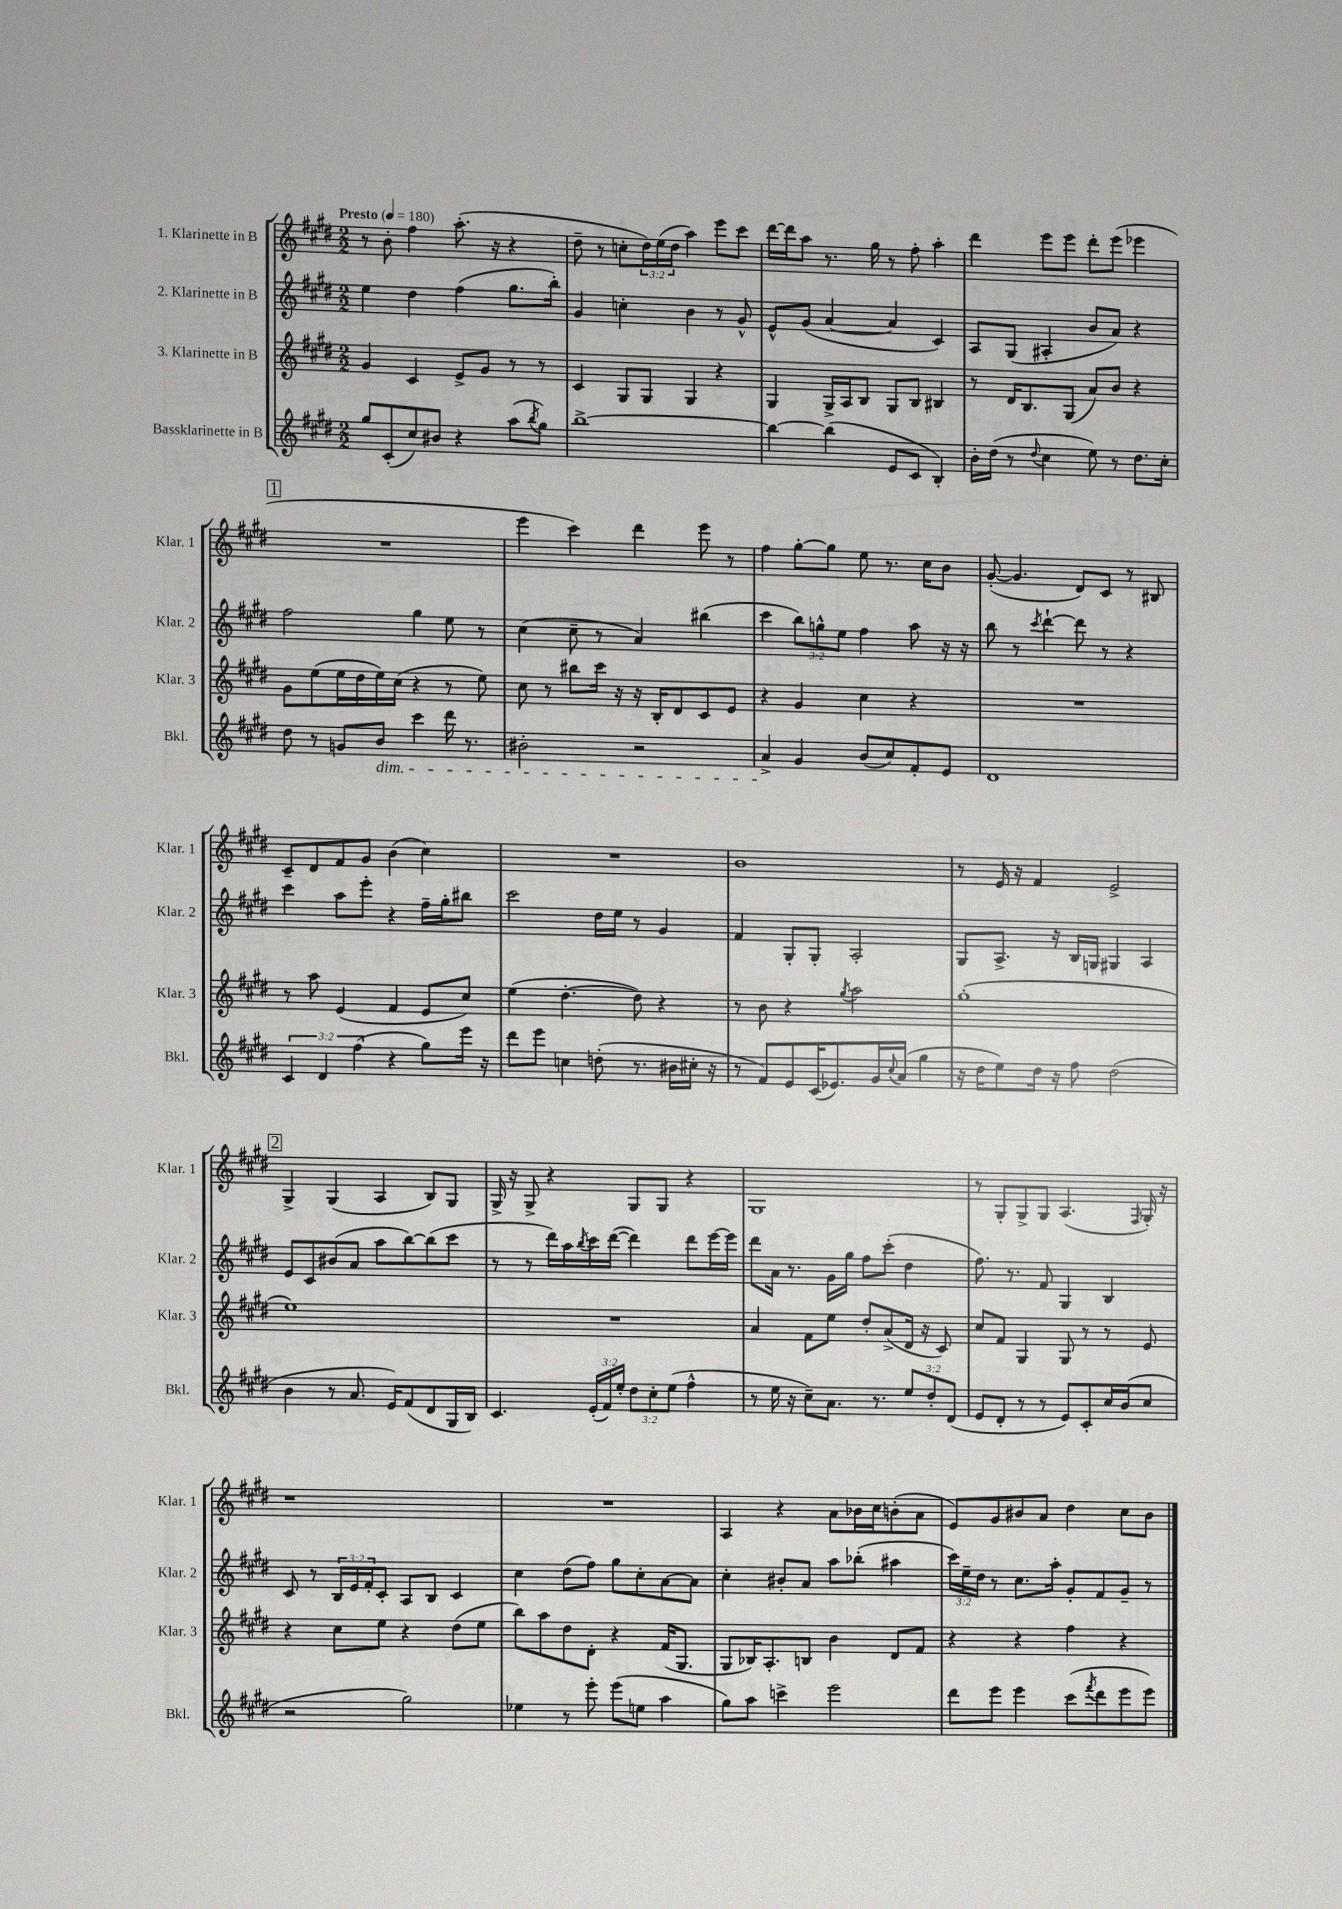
<<
\new StaffGroup <<
\new Staff = "s0" \with { instrumentName = "1. Klarinette in B" shortInstrumentName = "Klar. 1" } {
    \clef treble \key e \major \numericTimeSignature \time 2/2 \override Staff.TupletNumber.text = #tuplet-number::calc-fraction-text \tempo "Presto" 4 = 180
    r8 b'8-. fis''4 a''8.-.( r16 r4 |
    dis''8-- r8 c''8-. \tuplet 3/2 { dis''16) e''16( dis''16 } a''4) e'''8 cis'''8 |
    dis'''16~ dis'''16 a''8 r8. gis''16 r8 fis''8-. a''4-. |
    dis'''4 e'''8 e'''8 dis'''8-. e'''8( ees'''4 |
    \mark \markup { \box "1" } R1 |
    e'''4 cis'''4) dis'''4 e'''8 r8 |
    fis''4 gis''8~-. gis''8 e''8 r8. cis''16 b'8 |
    gis'8~-.( gis'4. dis'8) cis'8 r8 bis8 |
    cis'8-- dis'8 fis'8 gis'8 b'4( cis''4) |
    R1 |
    b'1 |
    r8 e'16 r16 fis'4 e'2-> |
    \mark \markup { \box "2" } gis4-> gis4( a4 b8) gis8 |
    gis16-> r16 gis8-> r4 gis8 gis8 r4 |
    gis1 |
    r8 gis8-. gis8-> gis8 a4.( \grace { fis16 } gis16-.) r16 |
    r1 |
    R1 |
    a4 r4 a'8 bes'16 cis''16 b'8-.( a'8 |
    e'8) gis'8 bis'8 a'8 dis''4 cis''8 bis'8 \bar "|." |
}
\new Staff = "s1" \with { instrumentName = "2. Klarinette in B" shortInstrumentName = "Klar. 2" } {
    \clef treble \key e \major \numericTimeSignature \time 2/2 \override Staff.TupletNumber.text = #tuplet-number::calc-fraction-text
    e''4 dis''4 fis''4( gis''8. b''16-.) |
    gis'4 c''4-. b'4 r8 gis'8-^ |
    e'8-^ gis'8( a'4~ a'4 cis'4) |
    a8 gis8( ais4-. b'8 a'8) r4 |
    \mark \markup { \box "1" } fis''2 gis''4 e''8 r8 |
    cis''4( cis''8-- r8 a'4) bis''4( |
    cis'''4 \tuplet 3/2 { b''8) g''8-^ e''8 } fis''4 a''8 r16 r16 |
    b''8 r8 \acciaccatura { cis'''8 } dis'''4~-! dis'''8 r8 r4 |
    cis'''4 a''8 e'''8-. r4 fis''16-- gis''16-. bis''8 |
    cis'''2 dis''16 e''16 r8 gis'4 |
    fis'4 gis8-. gis8-. a2-. |
    gis8 a8.-> r16 b16 g16 gis4 a4 |
    \mark \markup { \box "2" } e'8 cis'8 bis'8( a'8 a''8 b''8~) b''8( cis'''8 |
    r8 r8 dis'''16) a''16 \acciaccatura { b''8 } cis'''16 dis'''16~( dis'''4) dis'''8 e'''16~ e'''16 |
    dis'''8 a'16 r8. gis'16 gis''16 fis''8 cis'''8-.( dis''4 |
    fis''8.) r8. fis'8 gis4 b4 |
    cis'8 r8 \tuplet 3/2 { b16 e'16 fis'16-. } cis'8-. a8 b8 cis'4 |
    cis''4 dis''8( fis''8) gis''8 cis''8-. a'8~ a'8 |
    cis''4-. bis'8-. a'8 a''8 bes''8-.( ais''4 |
    \tuplet 3/2 { cis'''16) e''16-- dis''16 } r8 cis''8. a''16-. gis'8-. fis'8 gis'8-- r8 \bar "|." |
}
\new Staff = "s2" \with { instrumentName = "3. Klarinette in B" shortInstrumentName = "Klar. 3" } {
    \clef treble \key e \major \numericTimeSignature \time 2/2
    gis'4 cis'4 e'8-> gis'8 r8 r8 |
    cis'4 gis8 gis8 gis4 r4 |
    gis4 gis16-> a16 b8 gis8 b8 bis4 |
    r8 dis'16 b8. gis8( a'8) b'8 r4 |
    \mark \markup { \box "1" } gis'8 e''8( e''16 dis''16 e''16) cis''16( r4 r8 e''8) |
    cis''8 r8 bis''8 cis'''16 r16 r16 b16-. dis'8 cis'8 e'8 |
    r4 gis'4 cis''4 r4 |
    R1 |
    r8 a''8 e'4( fis'4 e'8 cis''8) |
    e''4( dis''4.~-. dis''8) r4 |
    r8 b'8 r4 \acciaccatura { gis''8 } a''2 |
    gis''1-.( |
    \mark \markup { \box "2" } e''1) |
    R1 |
    a'4 fis'8 e''8 dis''8-. a'8->( dis'16 r16 cis'8) |
    cis''8 fis'8 gis4 gis8 r8 r8 e'8 |
    r4 cis''8 e''8 r4 dis''8( e''8 |
    b''8) a''8 dis''8 dis'8-. r4 fis'16( gis8. |
    gis8 bes16) a8.-. b8 b'4 dis'8 fis'8 |
    r4 r4 fis''4 r4 \bar "|." |
}
\new Staff = "s3" \with { instrumentName = "Bassklarinette in B" shortInstrumentName = "Bkl." } {
    \clef treble \key e \major \numericTimeSignature \time 2/2 \override Staff.TupletNumber.text = #tuplet-number::calc-fraction-text
    gis''8 cis'8-.( cis''8) bis'8 r4 a''8( \acciaccatura { b''8 } gis''8) |
    b''1~-> |
    b''4~ b''4( e'8 cis'8 b4-.) |
    b'16-. dis''16( r8 \appoggiatura { dis''8 } cis''4 e''8) r8 dis''8. cis''16-. |
    \mark \markup { \box "1" } dis''8 r8 g'8 b'8\dim cis'''4 dis'''16 r8. |
    bis'2-. r2 |
    a'4->\! gis'4 b'8( cis''8) fis'8-. e'8 |
    dis'1 |
    \tuplet 3/2 { cis'4 dis'4 fis''4( } r4 gis''8) e'''16 r16 |
    dis'''8 e'''8 c''4 d''8-.( r8. bis'16 cis''16-. r16 |
    r8 fis'8) e'8 cis'16( ees'8.) gis'16 \appoggiatura { cis''8 } a'16( gis''4 |
    r16 dis''16 e''8) dis''16 r16 fis''8 dis''2( |
    \mark \markup { \box "2" } b'4 r8 a'8. e'16) fis'8( dis'8 gis16 b16) |
    cis'4. \tuplet 3/2 { e'16-.( fis'16) e''16-. } \tuplet 3/2 { dis''8 cis''8-. e''8( } fis''4-^ |
    r8 e''16 r16 cis''8--) a'8. r8. \tuplet 3/2 { e''8 dis''8-. dis'8( } |
    e'8 dis'8-. r8 r8 e'8) cis'8-. cis''16 b'16( cis''8 |
    r2 gis''2) |
    ees''4 r8 e'''8-. e'''8( e''8 a''4 |
    gis''8) a''8 c'''4-> e'''2 |
    dis'''8 e'''8 e'''4 cis'''8( \acciaccatura { fis'''8 } dis'''8 e'''8 e'''8) \bar "|." |
}
>>
>>
\layout { \context { \Score \remove "Bar_number_engraver" } }
